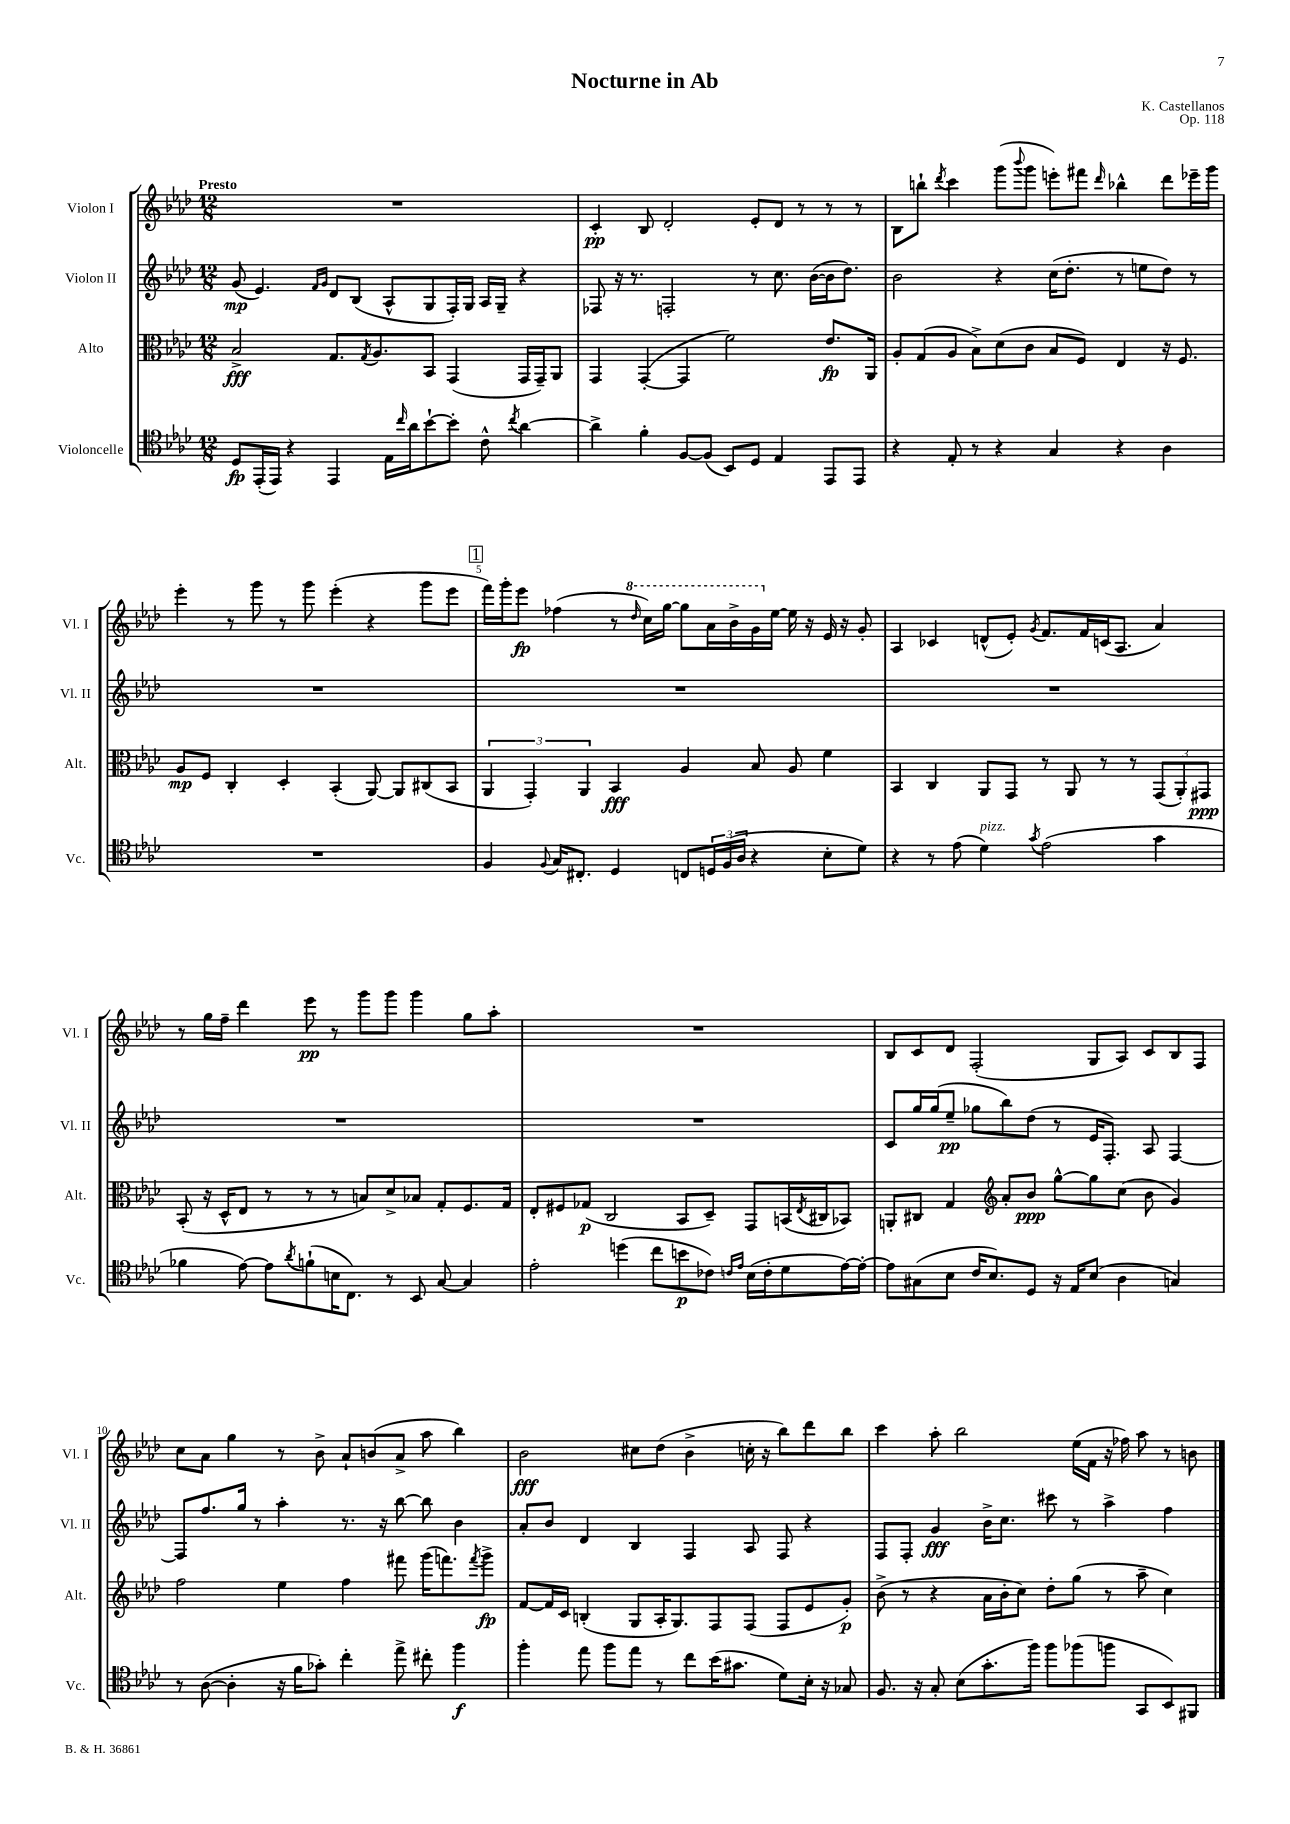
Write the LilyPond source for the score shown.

\header { title = "Nocturne in Ab" composer = "K. Castellanos" opus = "Op. 118" }
<<
\new StaffGroup <<
\new Staff = "s0" \with { instrumentName = "Violon I" shortInstrumentName = "Vl. I" } {
    \clef treble \key aes \major \numericTimeSignature \time 12/8 \tempo "Presto"
    R1. |
    c'4-.\pp bes8 des'2-. ees'8-. des'8 r8 r8 r8 |
    bes8 b''8-! \acciaccatura { des'''8 } c'''4 g'''8( \appoggiatura { bes'''8 } g'''8 e'''8-.) fis'''8 \grace { des'''16 } bes''4-^ des'''8 ees'''16-- g'''16 |
    ees'''4-. r8 g'''8 r8 g'''8 ees'''4-.( r4 g'''8 ees'''8 |
    \mark \markup { \box "1" } f'''16) g'''16-. ees'''8\fp fes''4( r8 \ottava #1 \grace { des'''16 } c'''16) g'''16~ g'''8 aes''16 bes''16-> g''16 \ottava #0 ees''16~ ees''16 r16 ees'16 r16 g'8-. |
    aes4 ces'4 d'8-^( ees'8-.) \acciaccatura { g'8 } f'8. f'16 c'16( aes8. aes'4) |
    r8 g''16 f''16-- des'''4 ees'''8\pp r8 g'''8 g'''8 g'''4 g''8 aes''8-. |
    R1. |
    bes8 c'8 des'8 f2-.( g8 aes8) c'8 bes8 f8 |
    c''8 aes'8 g''4 r8 bes'8-> aes'8-! b'8( aes'8-> aes''8 bes''4) |
    bes'2\fff cis''8 des''8( bes'4-> c''16-. r16 bes''8) des'''8 bes''8 |
    c'''4 aes''8-. bes''2 ees''16( f'16 r16 fes''16) aes''8 r8 b'8 \bar "|." |
}
\new Staff = "s1" \with { instrumentName = "Violon II" shortInstrumentName = "Vl. II" } {
    \clef treble \key aes \major \numericTimeSignature \time 12/8
    g'8\mp( ees'4.) \grace { f'16 g'16 } des'8 bes8( aes8-^ g8 f16-.) g16 aes16 g16-- r4 |
    fes8 r16 r8. f2-. r8 c''8. bes'16~( bes'16 des''8.) |
    bes'2 r4 c''16( des''8.-. r8 e''8 des''8) r8 |
    R1. |
    \mark \markup { \box "1" } R1. |
    R1. |
    R1. |
    R1. |
    c'8 g''16 g''16( ees''8--\pp ges''8 bes''8) des''8( r8 ees'16 f8.-.) aes8 f4~ |
    f8 f''8. g''16 r8 aes''4-. r8. r16 bes''8~ bes''8 bes'4 |
    aes'8-. bes'8 des'4 bes4 f4 aes8 f8 r4 |
    f8 f8-. g'4\fff bes'16-> c''8. cis'''8 r8 aes''4-> f''4 \bar "|." |
}
\new Staff = "s2" \with { instrumentName = "Alto" shortInstrumentName = "Alt." } {
    \clef alto \key aes \major \numericTimeSignature \time 12/8
    bes2->\fff g8. \acciaccatura { g8 } aes8. bes,8 g,4( g,16 g,16--) aes,8 |
    g,4 g,4~-.( g,4 f'2) ees'8.\fp aes,16 |
    aes8-. g8( aes8 bes8->) des'8( c'8 bes8 f8) ees4 r16 f8. |
    aes8\mp f8 c4-. des4-. bes,4-.( aes,8~) aes,8 cis8( bes,8 |
    \mark \markup { \box "1" } \tuplet 3/2 { aes,4 g,4-.) aes,4 } bes,4\fff aes4 bes8 aes8 f'4 |
    bes,4 c4 aes,8 g,8 r8 aes,8 r8 r8 \tuplet 3/2 { g,8( aes,8-.) gis,8\ppp } |
    bes,8-.( r16 des16-^ ees8 r8 r8 r8 b8) des'8-> bes8 g8-. f8. g16 |
    ees8-. fis8 ges8\p( c2 bes,8 des8--) g,8 b,16( \acciaccatura { ees8 } cis16 bes,8) |
    a,8-. cis8 g4 \clef treble aes'8-. bes'8\ppp g''8~-^ g''8 c''8( bes'8 g'4) |
    f''2 ees''4 f''4 fis'''8 g'''16( f'''8.) \acciaccatura { f'''8 } g'''8->\fp |
    f'8~ f'16 c'16 b4-.( g8 aes16-. g8.) f8 f8( f8 ees'8 g'8-.\p) |
    bes'8->( r8 r4 aes'16 bes'16-. c''8) des''8-. g''8( r8 aes''8-- c''4) \bar "|." |
}
\new Staff = "s3" \with { instrumentName = "Violoncelle" shortInstrumentName = "Vc." } {
    \clef tenor \key aes \major \numericTimeSignature \time 12/8
    des8\fp ees,16-.( ees,16) r4 ees,4 ees16 \grace { c''16 } aes'16 bes'8~-! bes'8-. c'8-^ \acciaccatura { c''8 } aes'4~ |
    aes'4-> f'4-. f8~ f8( bes,8) des8 ees4 ees,8 ees,8 |
    r4 ees8-. r8 r4 g4 r4 aes4 |
    R1. |
    \mark \markup { \box "1" } f4 \appoggiatura { f8 } g16 cis8.-. des4 c8 \tuplet 3/2 { d16 f16( aes16 } r4 bes8-. des'8) |
    r4 r8 ees'8( des'4^\markup { \italic "pizz." }) \acciaccatura { g'8 } ees'2( g'4 |
    fes'4 ees'8~) ees'8 \acciaccatura { aes'8 } f'8-!( b16 c8.) r8 bes,8 g8~ g4 |
    ees'2-. d''4( c''8 b'8\p ces'8) \grace { c'16 ees'16 } bes16( c'16-. des'8 ees'16~) ees'16~-. |
    ees'8 gis8( bes8 c'16 bes8.) des8 r16 ees16 bes8( aes4 g4) |
    r8 aes8~( aes4-. r16 f'16 ges'8-.) c''4-. ees''8-> cis''8-. f''4\f |
    f''4-. ees''8 f''8 ees''8 r8 c''8 bes'16( gis'8. des'8) bes16-. r16 ges8 |
    f8. r16 g8-. bes8( g'8.-. f''16) f''8 fes''8( f''8 g,8 bes,8) fis,8 \bar "|." |
}
>>
>>
\layout { \context { \Score \override BarNumber.break-visibility = ##(#f #t #t) barNumberVisibility = #(every-nth-bar-number-visible 5) } }
